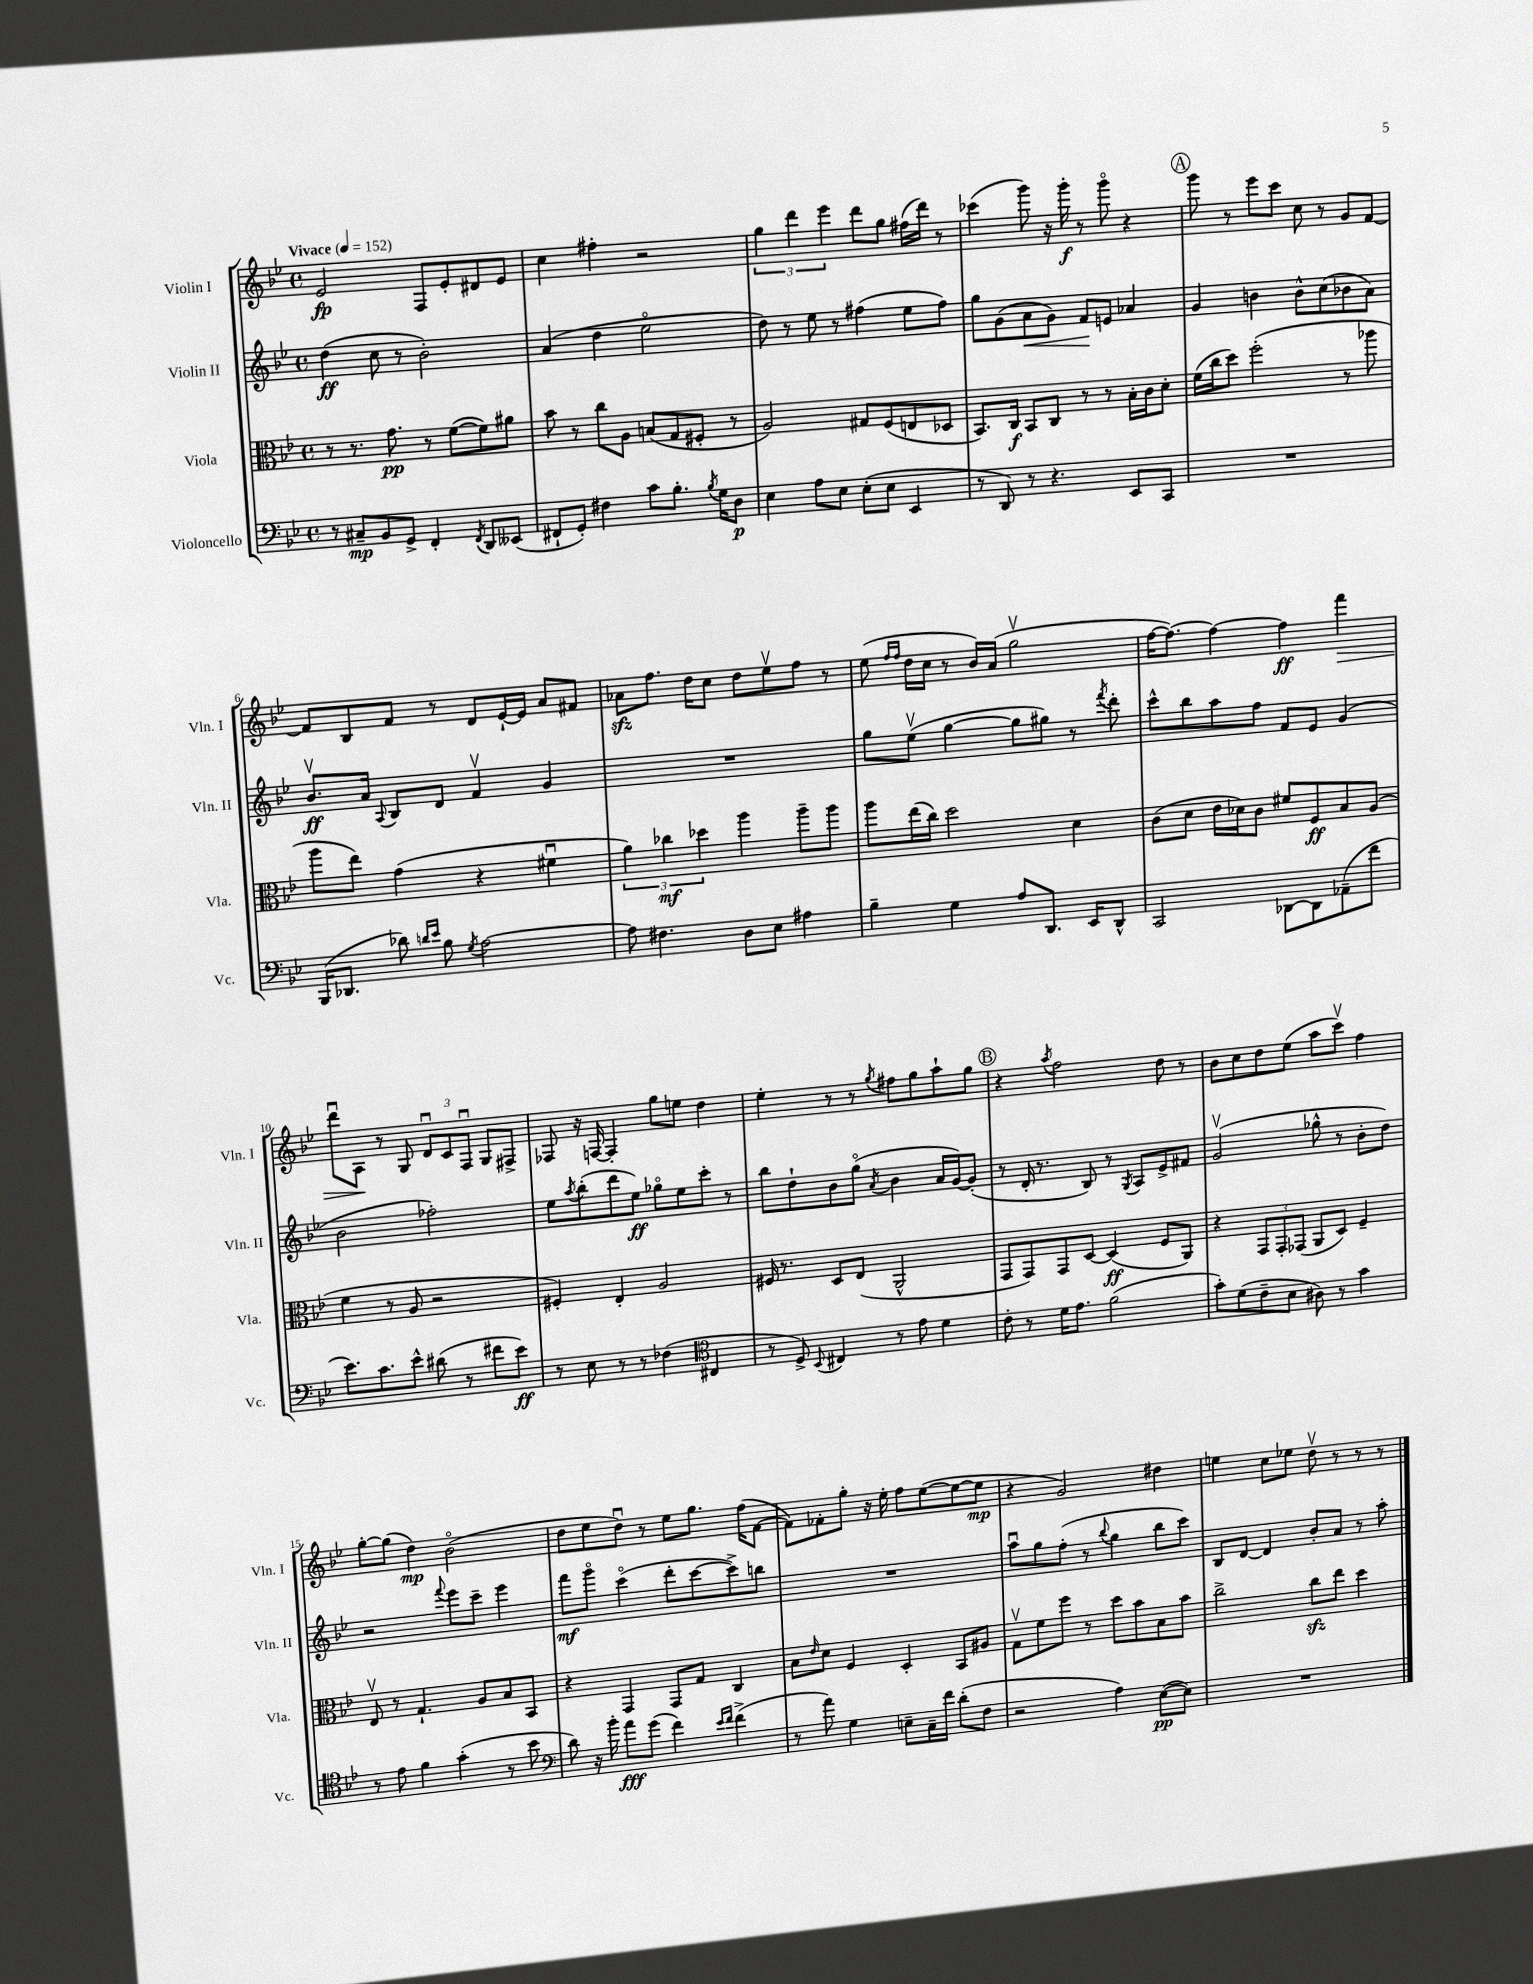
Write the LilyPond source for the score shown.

<<
\new StaffGroup <<
\new Staff = "s0" \with { instrumentName = "Violin I" shortInstrumentName = "Vln. I" } {
    \clef treble \key bes \major \defaultTimeSignature \time 4/4 \tempo "Vivace" 4 = 152
    ees'2\fp f8 ees'8-. dis'8 ees'8 |
    c''4 fis''4-. r2 |
    \tuplet 3/2 { g''4 d'''4 ees'''4 } d'''8 g''8 fis''16( d'''16) r8 |
    ces'''4( g'''8) r16 g'''16-.\f r8 g'''8\flageolet r4 |
    \mark \markup { \circle "A" } g'''8 r8 ees'''8 c'''8 c''8 r8 g'8 f'8~ |
    f'8 bes8 f'8 r8 d'8 ees'16~-! ees'16 a'8 fis'8 |
    aes'8\sfz f''8. d''16 c''8 d''8 ees''8\upbow f''8 r8 |
    ees''8( \grace { f''16 f''16 } d''16 c''16 r8 bes'16) a'16( g''2\upbow |
    f''16~ f''8.~) f''4~ f''4\ff f'''4\> |
    d'''8\downbow a8\! r8 g8 \tuplet 3/2 { d'8\downbow c'8 f8\downbow } g8 fis8-> |
    fes8 r16 f16~ f4-. g''8 e''8 d''4 |
    ees''4-. r8 r8 \acciaccatura { g''8 } fis''8 g''8 a''8-! g''8 |
    \mark \markup { \circle "B" } r4 \acciaccatura { a''8 } f''2 d''8 r8 |
    bes'8 c''8 d''8 ees''8( a''8 c'''8\upbow) f''4 |
    g''8~-. g''8( d''4\mp) bes'2\flageolet( |
    d''8 ees''8 d''8\downbow) r8 ees''8 g''8. f''16( f'8~ |
    f'8) fes'8-. g''8-. r16 ees''16-. f''8 ees''8~( ees''8~ ees''8\mp |
    r4 g'2) dis''4 |
    e''4 c''8 ees''8 d''8\upbow r8 r8 r8 \bar "|." |
}
\new Staff = "s1" \with { instrumentName = "Violin II" shortInstrumentName = "Vln. II" } {
    \clef treble \key bes \major \defaultTimeSignature \time 4/4
    d''4\ff( c''8 r8 bes'2-.) |
    a'4( d''4 ees''2\flageolet |
    d''8) r8 ees''8 r8 fis''4( ees''8 fis''8) |
    g''8 g'8( a'8\< g'8) f'8\! e'8 aes'4 |
    \mark \markup { \circle "A" } g'4 b'4 b'8-^ c''8( bes'8 a'8) |
    bes'8.\upbow\ff a'16 \appoggiatura { a8 } bes8 d'8 f'4\upbow g'4 |
    R1 |
    g''8 ees''8\upbow( g''4~ g''8 gis''8) r8 \acciaccatura { f'''8 } d'''8-. |
    c'''8-^ bes''8 a''8 f''8 f'8 ees'8 g'4( |
    bes'2 fes''2-.) |
    ees''8 \acciaccatura { a''8 } bes''8-.( d'''8 ees''8\ff) ges''8\flageolet ees''8 c'''8-. r8 |
    bes''8 d''8-! bes'8 g''8\flageolet( \acciaccatura { a'8 } bes'4 a'16 g'16~) g'8-.( |
    \mark \markup { \circle "B" } r8 d'16-. r8. bes8) r8 \acciaccatura { g8 } a8 ees'8-> fis'8 |
    g'2\upbow( ges''8-^ r8 bes'8-. d''8) |
    r2 \appoggiatura { f'''8 } ees'''8 c'''8-- ees'''4 |
    f'''8\mf g'''8\flageolet c'''4\flageolet( d'''8-. c'''8~ c'''8->) b''8 |
    R1 |
    a''8\downbow g''8 f''8-.( r8 \appoggiatura { bes''8 } g''4 bes''8 c'''8) |
    bes8 d'8~ d'4 bes'8-. a'8 r8 a''8-. \bar "|." |
}
\new Staff = "s2" \with { instrumentName = "Viola" shortInstrumentName = "Vla." } {
    \clef alto \key bes \major \defaultTimeSignature \time 4/4
    r8 r8. g'8.\pp r8 f'8~( f'8) ais'8 |
    bes'8 r8 c''8 a8 b8( g8 fis8-. r8 |
    a2) gis8 f8( e8 des8 |
    bes,8.) c16\f bes,8 c8 r8 r8 bes16-. c'16 d'8-. |
    \mark \markup { \circle "A" } f'16( c''16 d''8) f''2-.( r8 aes''8 |
    a''8 ees''8) g'4( r4 fis'4\downbow |
    \tuplet 3/2 { a'4) ces''4\mf des''4 } a''4 a''8-- a''8 |
    a''8 ees''16( c''16) d''2 d'4 |
    c'8( d'8 ees'16 des'16) c'8 fis'8 f8\ff bes8 a8( |
    f'4 r8 a8 r2 |
    fis4-.) ees4-. a2 |
    fis16 r8. d8 ees8( a,2-^ |
    \mark \markup { \circle "B" } g,8 g,8) g,8 d8~ d4\ff( f8 a,8) |
    r4 \tuplet 3/2 { g,8 g,8-. ges,8( } a,8 d8) f4-- |
    ees8\upbow r8 g4.-! a8 bes8 bes,8 |
    r4 g,4 g,8 g8 c4 |
    bes8 \grace { ees'16 } d'8 f4 d4-. bes,8 ais8 |
    g8\upbow f'8 f''8 r8 d''8 bes'8 bes8 bes'8 |
    c''2-> c''8\sfz ees''8 d''4 \bar "|." |
}
\new Staff = "s3" \with { instrumentName = "Violoncello" shortInstrumentName = "Vc." } {
    \clef bass \key bes \major \defaultTimeSignature \time 4/4
    r8 cis8--\mp bes,8 g,8-> f,4-. \acciaccatura { f,8 } d,8 eeses,8( |
    fis,8-! g,8-.) fis4 c'8 bes8.-. \acciaccatura { bes8 } g16 d8\p |
    ees4 a8 ees8 ees8-.( ees8 ees,4 |
    r8 d,8) r8 r4. ees,8 c,8 |
    \mark \markup { \circle "A" } R1 |
    bes,,16( des,8. des'8) \grace { d'16 ees'16 } bes8 \acciaccatura { g8 } a2~ |
    a8 fis4. d8 ees8 ais4 |
    bes4-- g4 a8 d,8. ees,16 d,8-^ |
    c,2 des,8~ des,8 aes,8--( f'8 |
    ees'8.) c'8. ees'8-^ dis'8( r8 fis'8 ees'8\ff) |
    r8 ees8 r8 r8 fes4( \clef tenor cis4 |
    r8 d8->) \appoggiatura { bes,8 } cis4 r8 ees'8 d'4 |
    \mark \markup { \circle "B" } c'8-. r8 d'16 ees'8. f'2( |
    g'8-.) d'8( c'8-- bes8 ais8) r8 g'4 |
    r8 ees'8 f'4 g'4-.( r8 bes'8 |
    \clef bass d'8) r16 bes'16-. a'8\fff g'8( f'4) \grace { ees'16 f'16 } f'4->( |
    r8 a'8) g4 e8-- c16-- f'16 d'8-.( f8 |
    r2 a4) ees8~\pp( ees8) |
    R1 \bar "|." |
}
>>
>>
